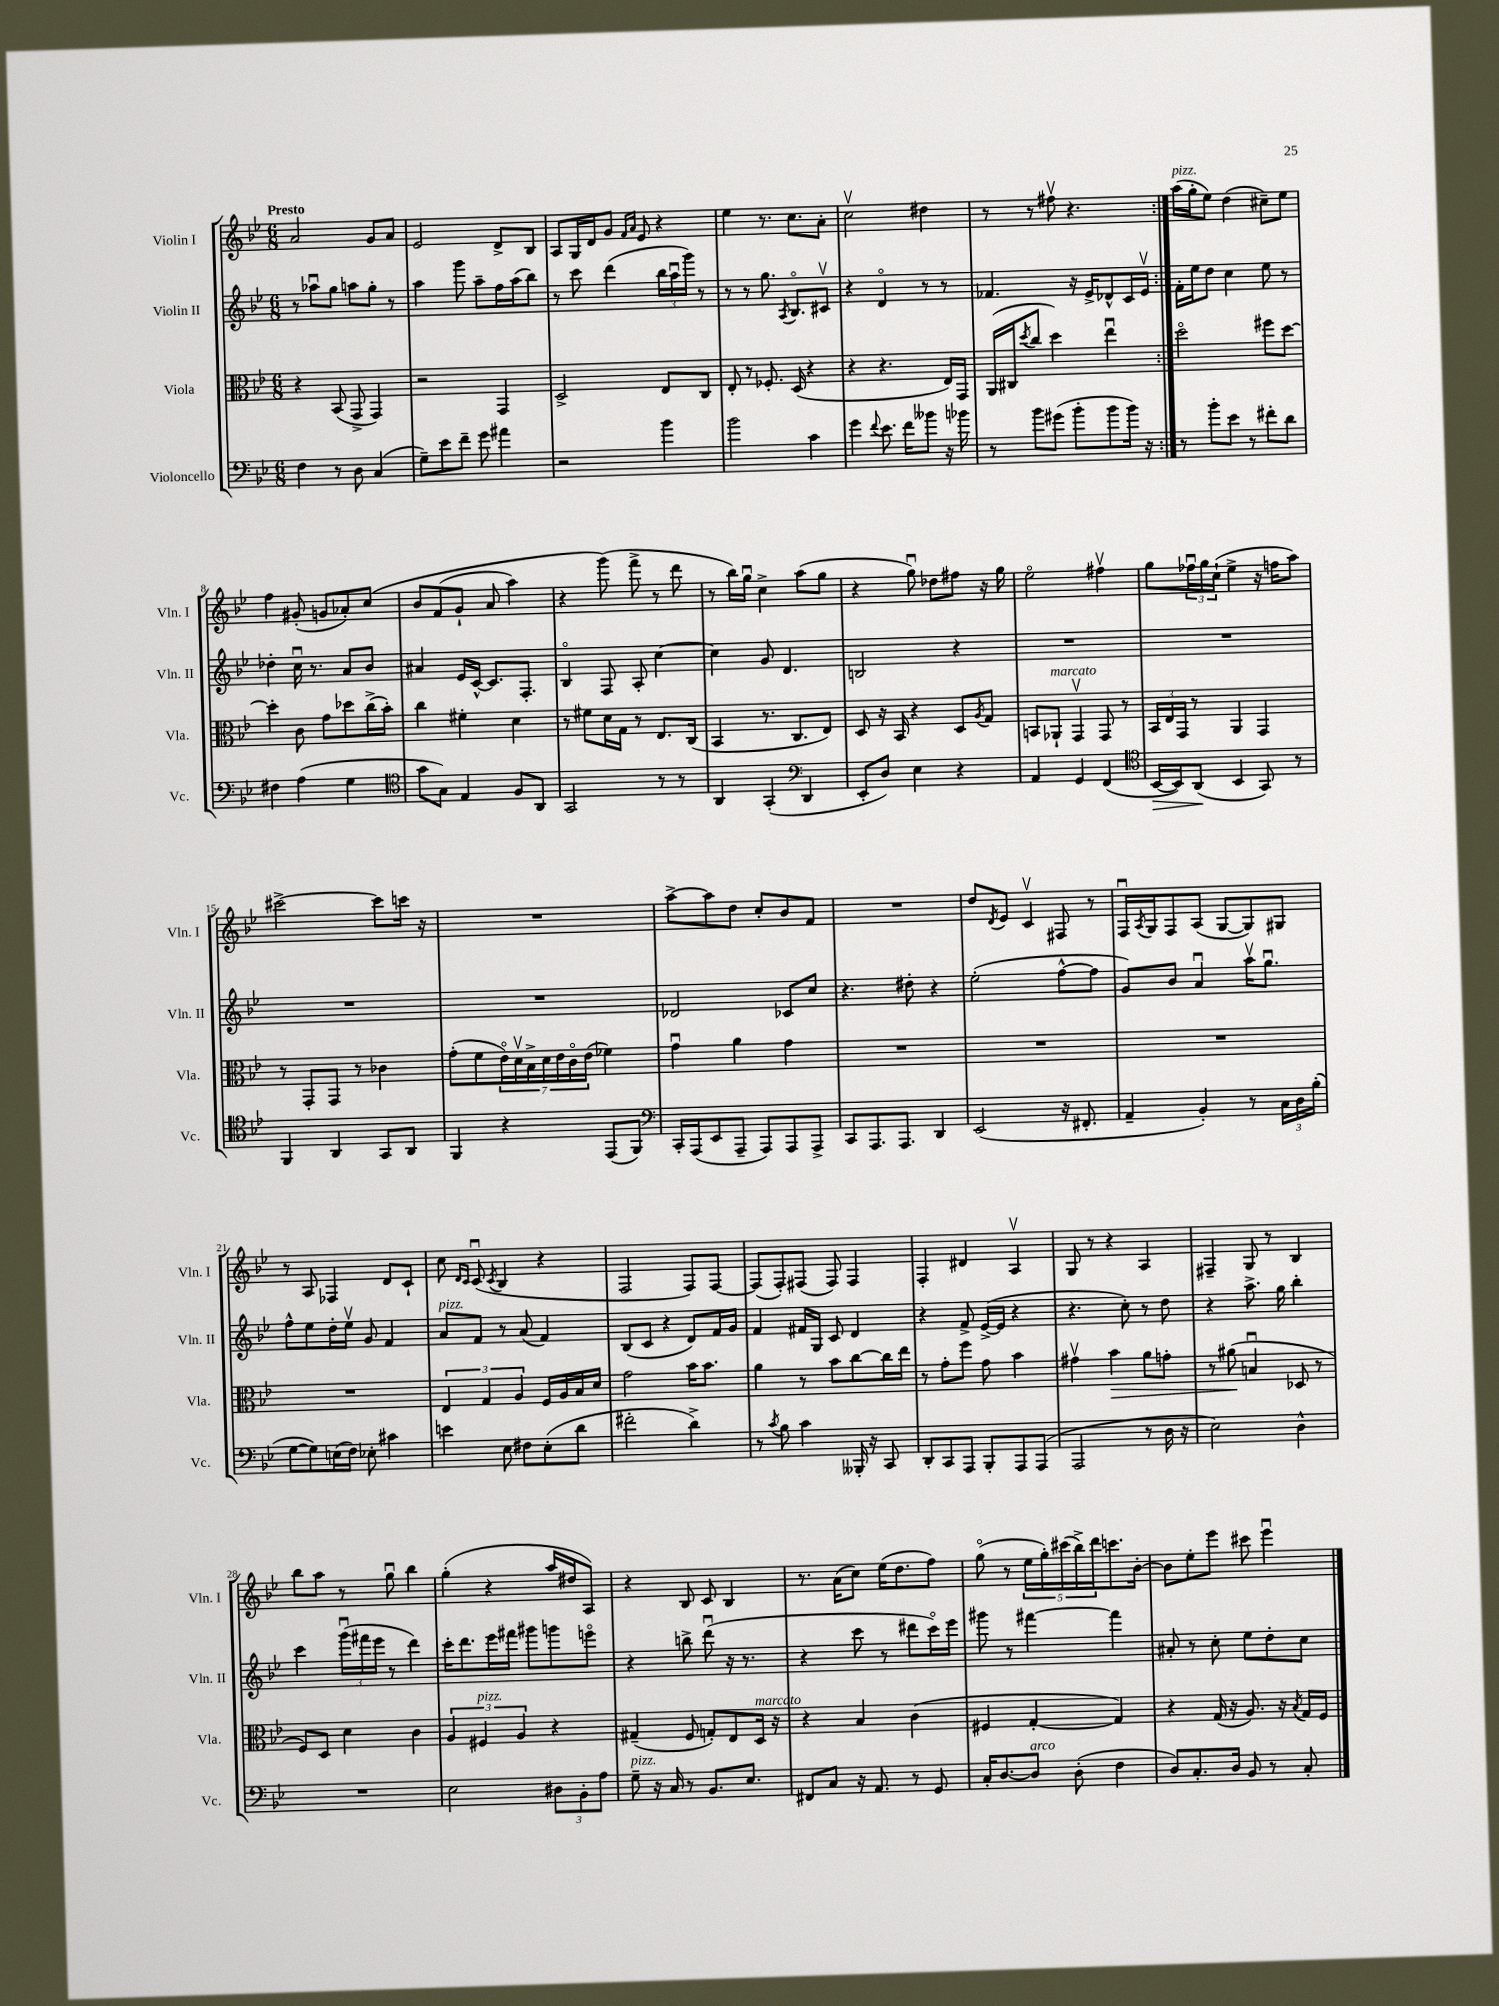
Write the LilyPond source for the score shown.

<<
\new StaffGroup <<
\new Staff = "s0" \with { instrumentName = "Violin I" shortInstrumentName = "Vln. I" } {
    \clef treble \key bes \major \numericTimeSignature \time 6/8 \tempo "Presto"
    \repeat volta 2 { a'2 g'8 a'8 |
    ees'2 d'8-> bes8 |
    a8 g16 d'16 g'8 \grace { f'16 a'16 } ees'8 r4 |
    ees''4 r8. c''8. a'8-. |
    c''2\upbow dis''4 |
    r8 r8 fis''8\upbow r4. | }
    a''16^\markup { \italic "pizz." }( g''16-. ees''8) d''4( cis''8--) ees''8 |
    f''4 gis'8-.( g'8 aes'8-.) c''8\( |
    bes'8 f'8( g'8-! a'8 a''4) |
    r4 g'''8(\) f'''8-> r8 d'''8 |
    r8 bes''16) g''16\downbow c''4-> a''8( g''8 |
    r4 g''8\downbow) des''8 fis''8 r16 g''16 |
    ees''2\flageolet fis''4\upbow |
    g''8 \tuplet 3/2 { fes''16\downbow g''16 c''16-!( } ees''4-> r16 f''16 a''8) |
    cis'''2~-> cis'''8 c'''16 r16 |
    R2. |
    a''8~-> a''8 d''8 c''8-. bes'8 f'8 |
    R2. |
    d''8 \acciaccatura { d'8 } ees'8 c'4\upbow fis8 r8 |
    f16\downbow \acciaccatura { a8 } g16 f8 a8( g8~ g8) gis8 |
    r8 a8 fes4 d'8 c'8-! |
    c''8 \grace { d'16 c'16 } c'8\downbow( \acciaccatura { c'8 } bes4 r4 |
    f2 f8) f8~ |
    f8( f8-.) fis8( fis8) fis4 |
    f4-. dis'4 a4\upbow |
    g8 r8 r4 a4 |
    fis4-- g8 r8 bes4 |
    bes''8 a''8 r8 g''8\downbow bes''4 |
    g''4-.( r4 a''16 dis''16 a8) |
    r4 bes8 c'8 bes4 |
    r8. a'16( c''8) ees''16( d''8. f''8) |
    g''8\flageolet( r8 \tuplet 5/4 { ees''16 g''16-.) cis'''16( bes''16->) d'''16 } c'''8. bes'16~-. |
    bes'8 ees''8-. ees'''8 cis'''8 ees'''4\downbow \bar "|." |
}
\new Staff = "s1" \with { instrumentName = "Violin II" shortInstrumentName = "Vln. II" } {
    \clef treble \key bes \major \numericTimeSignature \time 6/8
    \repeat volta 2 { r8 aes''8\downbow g''8 a''8 g''8-. r8 |
    a''4 g'''8 a''8-- f''16 a''16( bes''8) |
    r8 c'''8 d'''4( \tuplet 3/2 { bes''16 a''16\downbow g'''16) } r8 |
    r8 r8 g''8. \acciaccatura { a8 } bes8.\flageolet cis'8\upbow |
    r4 d'4\flageolet r8 r8 |
    fes'4. r16 ees'16-> des'8-^ c'16 ees'16\upbow | }
    f'16-. ees''16 d''8 c''4 ees''8 r8 |
    des''4-. c''16\downbow r8. a'8 bes'8 |
    ais'4 ees'16 c'16~-^ c'8. f8.-. |
    bes4\flageolet f8 a8-. c''4~ |
    c''4 g'8 d'4. |
    b2 r4 |
    R2. |
    R2. |
    R2. |
    R2. |
    des'2 ces'8 c''8 |
    r4. dis''8-. r4 |
    ees''2-.( f''8~-^ f''8 |
    g'8) bes'8 a'4\downbow a''16\upbow g''8.\downbow |
    f''8-^ ees''8 d''16-. ees''16\upbow g'8 f'4 |
    a'8^\markup { \italic "pizz." } f'8 r8 a'8( f'4) |
    bes8( c'8 r4 d'8) f'16 g'16 |
    f'4 fis'16 g16 c'8 d'4 |
    r4 f'8-> ees'16~->( ees'16 r4 |
    r4. c''8-.) r8 d''8 |
    r4 a''8.-> g''16 bes''4-. |
    c'''4 \tuplet 3/2 { g'''16\downbow( fis'''16 ees'''16 } r8 d'''4) |
    c'''16-. d'''8. ees'''16 fis'''16 gis'''8 g'''8 e'''8\flageolet |
    r4 b''8-> d'''8\downbow( r16 r8. |
    r4 c'''8 r8 dis'''8 c'''16\flageolet) ees'''16 |
    gis'''8 r8 fis'''4~ fis'''4 |
    ais'8-. r8 c''8-. ees''8 d''8-. c''8 \bar "|." |
}
\new Staff = "s2" \with { instrumentName = "Viola" shortInstrumentName = "Vla." } {
    \clef alto \key bes \major \numericTimeSignature \time 6/8
    \repeat volta 2 { r4 bes,8( g,8-> g,4) |
    r2 g,4 |
    d2-> ees8 c8 |
    ees8-. r8 fes8.-. d16( r4 |
    r4 r4. ees16) g,16 |
    a,16( cis16 \acciaccatura { d''8 } c''8 d''4) ees''4\downbow | }
    d''2\flageolet fis''8 d''8~ |
    d''4-. c'8 g'8 des''8 c''16->( bes'16-.) |
    c''4 fis'4-. d'4 |
    r8 fis'8 d'16 g16 r8 ees8. c16( |
    bes,4 r8. c8. ees8) |
    d8 r16 bes,16 r4 d8 \acciaccatura { a8 } g8 |
    b,8 aes,8-!^\markup { \italic "marcato" } g,4\upbow g,8 r8 |
    \tuplet 3/2 { bes,16 ees16 g,16 } r8 a,4 g,4 |
    r8 g,8-. g,8 r8 ces'4 |
    g'8-.( f'8 \tuplet 7/4 { ees'16\flageolet) d'16\upbow bes16-> d'16 ees'16 c'16\flageolet ees'16( } fes'4) |
    g'4\downbow a'4 g'4 |
    R2. |
    R2. |
    R2. |
    R2. |
    \tuplet 3/2 { ees4 g4 a4 } f16 a16 bes16 d'16 |
    g'2 bes'16 bes'8. |
    a'4 r8 bes'8 c''8~ c''16 ees''16 |
    r8 g'8-. f''8 g'8 bes'4 |
    gis'4\upbow bes'4\> a'8 g'8-. |
    r8 ais'8\!( b4\downbow des8 r8 |
    f8) d8 d'4 c'4 |
    \tuplet 3/2 { a4 fis4^\markup { \italic "pizz." } a4 } r4 |
    gis4--( f8 g8-.) ees8 d16^\markup { \italic "marcato" } r16 |
    r4 bes4 c'4( |
    fis4 g4~-. g4) |
    r4 g16( r16 a8.) r16 \acciaccatura { bes8 } g16 f16 \bar "|." |
}
\new Staff = "s3" \with { instrumentName = "Violoncello" shortInstrumentName = "Vc." } {
    \clef bass \key bes \major \numericTimeSignature \time 6/8
    \repeat volta 2 { f4 r8 d8 c4( |
    g8--) ees'8 f'8-- g'8 ais'4 |
    r2 bes'4 |
    bes'2 c'4 |
    g'4 \appoggiatura { f'8 } ees'8. f'16 beses'8 r16 bes'16 |
    r8 bes'8 gis'8( bes'8-. bes'8 bes'16) r16 | }
    r8 bes'8-. ees'8 r8 fis'8-. d'8 |
    fis4 a4( g4 |
    \clef tenor g'8 g8) ees4 f8 a,8 |
    g,2 r8 r8 |
    a,4 g,4-.( \clef bass d,4 |
    ees,8-. d8) ees4 r4 |
    a,4 g,4 f,4( |
    \clef tenor bes,16~\> bes,16) a,8\!( bes,4 g,8) r8 |
    f,4 a,4 g,8 a,8 |
    f,4 r4 ees,8( f,8) |
    \clef bass c,16-. a,,16( ees,8 a,,8-- a,,8) a,,8 a,,8-> |
    c,8 a,,8. a,,8. d,4 |
    ees,2( r16 fis,8.-. |
    a,4-- bes,4-.) r8 \tuplet 3/2 { c16 d16 bes16-.( } |
    g8~ g8) e16( f16) ees8-. cis'4 |
    e'4 ees8 fis8 ees8-.( d'8 |
    fis'2-. d'4->) |
    r8 \acciaccatura { c'8 } bes8 c'4 beses,,16-. r16 c,8 |
    d,8-. c,8 a,,8 bes,,8-. a,,8 a,,8( |
    a,,2 r8 d16 r16 |
    ees2) d4-^ |
    R2. |
    ees2 \tuplet 3/2 { dis8 bes,8-. a8 } |
    g8--^\markup { \italic "pizz." } r16 c16 r8 bes,8. ees8. |
    fis,8 c8 r16 a,8. r8 g,8 |
    c16-. d8.~ d8^\markup { \italic "arco" } d8-.( f4 |
    d8) c8.-. d16 bes,8 r8 c8-. \bar "|." |
}
>>
>>
